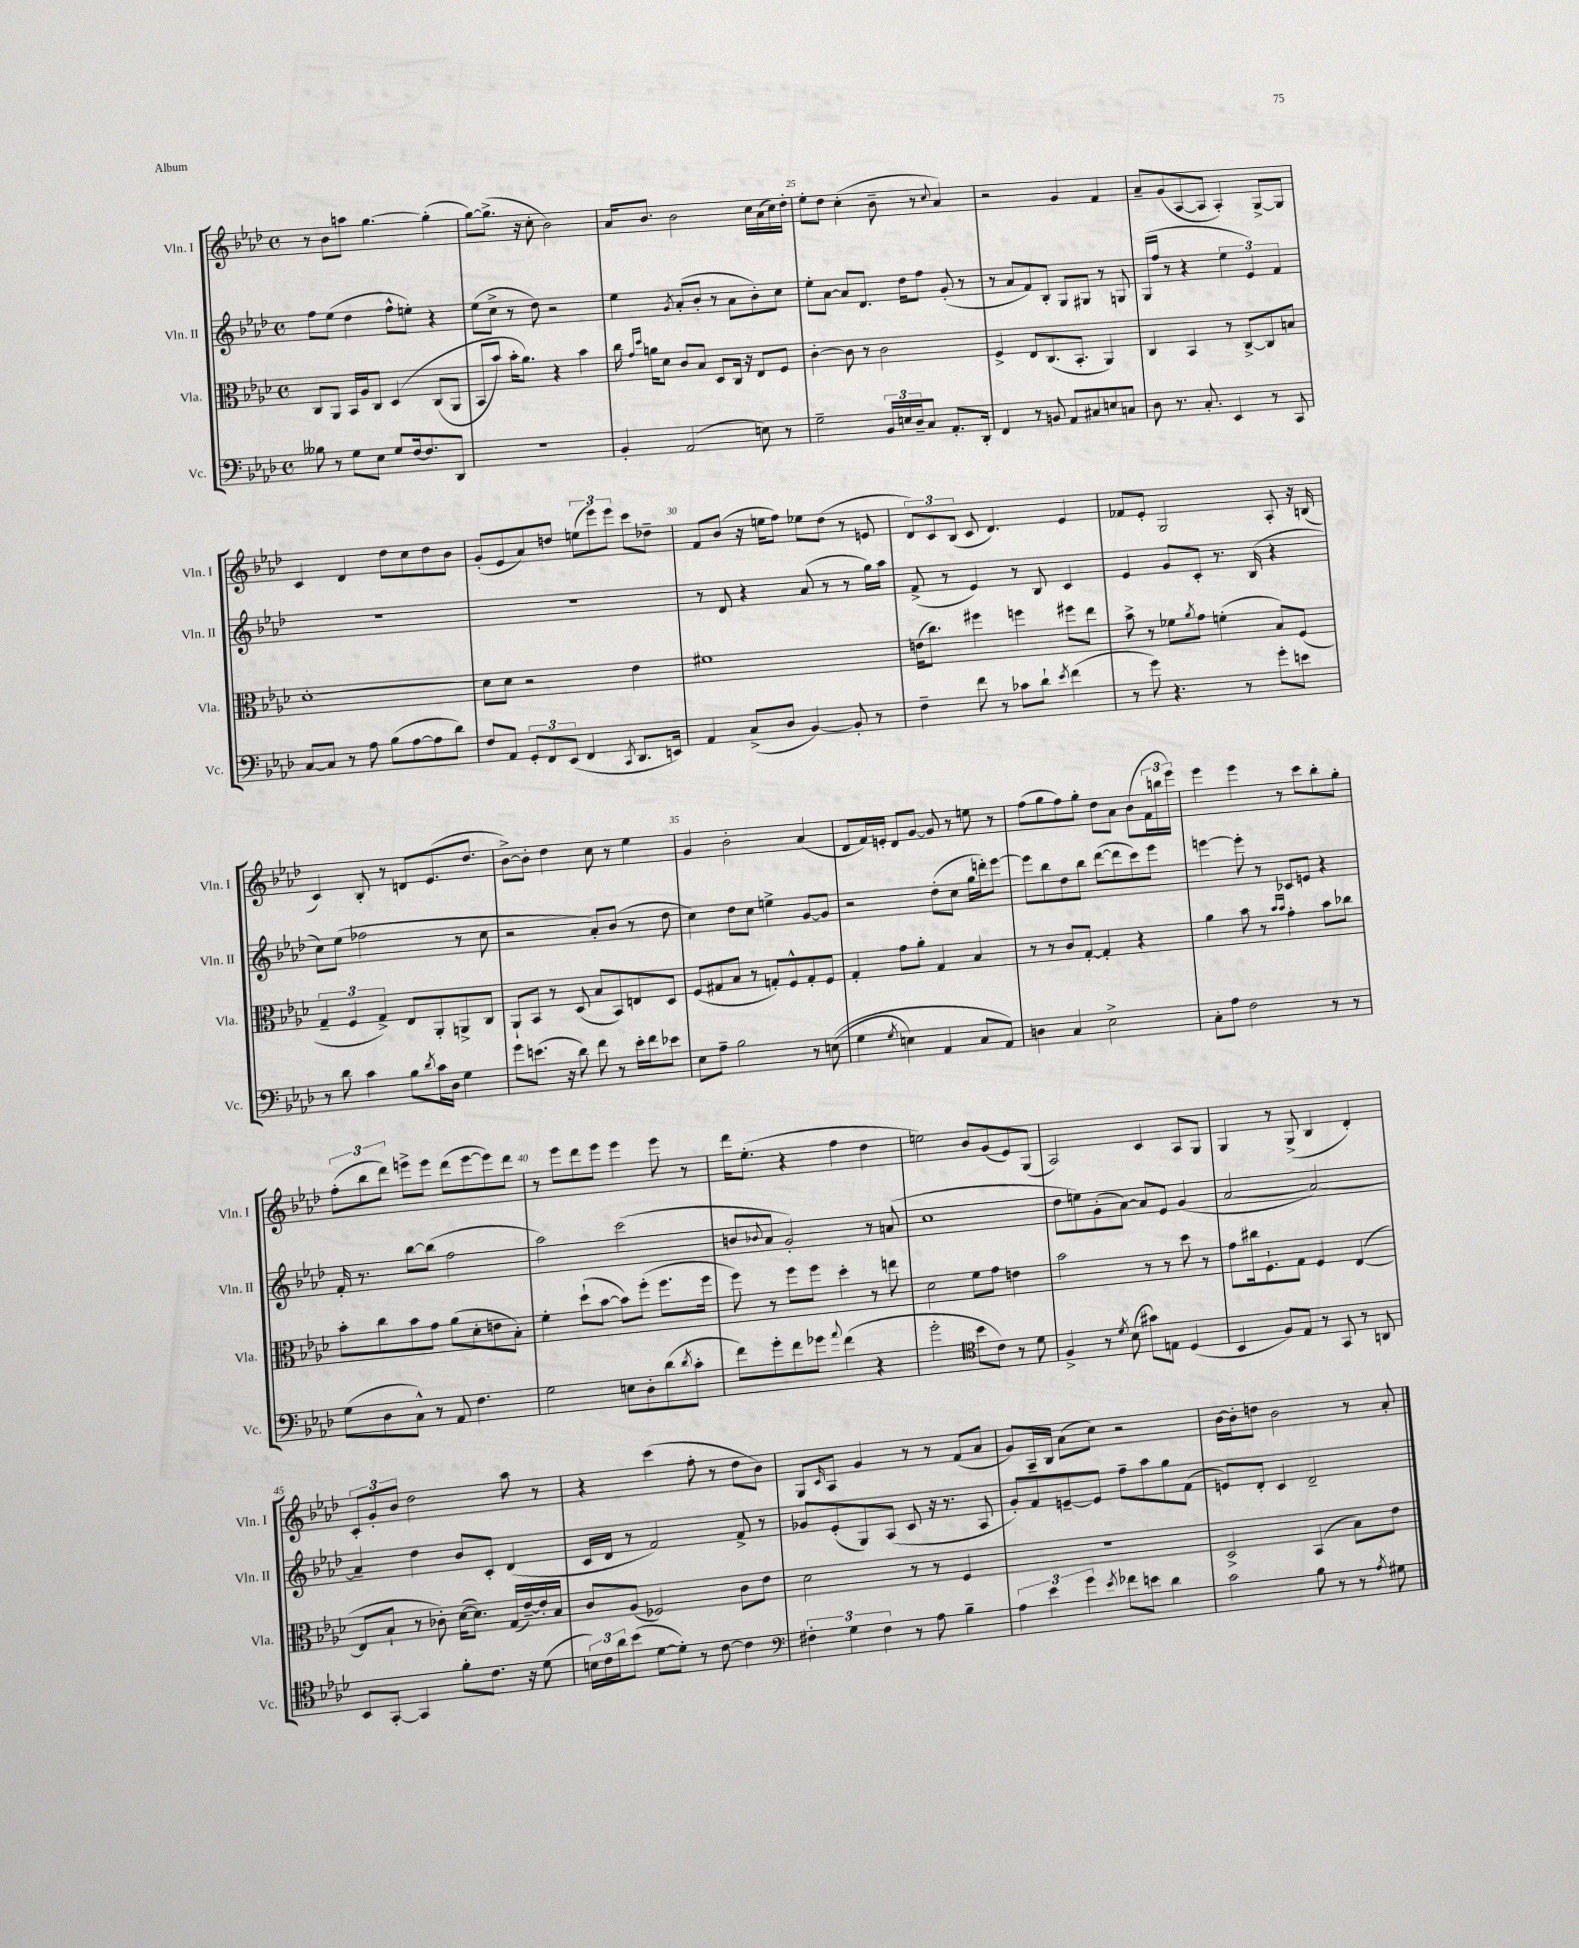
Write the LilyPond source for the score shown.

<<
\new StaffGroup <<
\new Staff = "s0" \with { instrumentName = "Vln. I" shortInstrumentName = "Vln. I" } {
    \clef treble \key aes \major \defaultTimeSignature \time 4/4
    r8 bes'8 a''8 g''4.~ g''4-.( |
    g''8~) g''8.->( r16 c''8-. bes'2) |
    aes'16 bes'8. bes'2 c''16 aes'16( c''16) des''16-. |
    ees''8-. des''8 c''4-.( bes'8-- r8 \appoggiatura { c''8 } aes'4) |
    r2 g'4 f'4 |
    aes'8-- g'8( aes8~ aes8 aes4-.) g8~-> g8 |
    c'4 des'4 des''8 c''8 des''8 bes'8 |
    g'8-.( ees'8 aes'8) d''8 \tuplet 3/2 { e''8( ees'''8) ees'''8 } c'''8 des''8-- |
    f'8 bes'8( r16 e''16 f''8) ees''8 des''8( r8 e'8 |
    \tuplet 3/2 { des'8) c'8 bes8( } c'8 des'4.) ees'4 |
    fes'8 ees'8-. g2 aes8-. r16 b16( |
    c'4) bes8-. r8 d'8 ees'8.( des''8. |
    bes'8~->) bes'8-. des''4 c''8 r8 ees''4 |
    g'4 bes'2-. aes'4( |
    des'8 f'16) e'16-. des'8 g'8~ g'8 r8 e''8 r8 |
    f''8( g''8 f''8) g''8-. des''8 aes'8 bes'8( \tuplet 3/2 { f'16 b''16 ees'''16) } |
    ees'''4 ees'''4 r8 c'''8 bes''8-. g''8-. |
    \tuplet 3/2 { f''8-.( bes''8 des'''8) } e'''8-> e'''8 des'''8( e'''8~ e'''8) des'''8 |
    r8 ees'''8 des'''8 ees'''8 ees'''4 ees'''8 r8 |
    des'''16 ees''8.-.( r4 f''4 des''4 |
    e''2) bes'8 g'8( ees'8) g8( |
    aes2) c'4 aes8 g8 |
    g4 r8 g8->( bes4 des'4-.) |
    \tuplet 3/2 { c'8-. g'8-. bes'8 } des''2 aes''8 r8 |
    r4 c'''4( f''8-. r8 des''8 bes'8) |
    g8 \grace { c'16 } aes8 g'4 r8 r8 f'8( aes'8 |
    g'8) aes16-- bes16 aes'8( c''8) r2 |
    bes'16~ bes'16-. d''8 bes'2 r8 aes'8-. \bar "|." |
}
\new Staff = "s1" \with { instrumentName = "Vln. II" shortInstrumentName = "Vln. II" } {
    \clef treble \key aes \major \defaultTimeSignature \time 4/4
    f''8 ees''8( des''4 f''8-^ e''8-.) r4 |
    ees''8( c''8-> r8 des''8) r2 |
    ees''4 \acciaccatura { g'8 } aes'8-.( bes'8-. r8 aes'8 bes'8-.) c''8 |
    ees''8-. aes'8~ aes'8 des'8. des''16 f''8 g'8-.( r8 |
    r8 aes'8 f'8) bes8-. g8 gis8 r8 g8 |
    g16( f''16 r8 r4 \tuplet 3/2 { ees''4 ees'4) f'4 } |
    R1 |
    R1 |
    r8 des'8 r4 aes'8( r8 r8 g''16) aes''16 |
    f'8->( r8 ees'4) r8 bes8 c'4 |
    ees'4 g'8 c'8-. r8. bes16( r4 |
    c''8) ees''8( fes''2 r8 c''8 |
    r2 aes'8-.) bes'8( r8 des''8 |
    c''4) des''8 c''8 e''4-> g'8~ g'8 |
    r2 des''8-.( c''8 g''16 d'''16-.) ees'''8~ |
    ees'''8 bes''8 des''8 bes''8 des'''8~( des'''8 c'''8) ees'''8 |
    e'''4~ e'''8-. r8 ces'8 e'8 r4 |
    f'16-. r8. bes''8~ bes''8( f''2 |
    aes''2) c'''2( |
    b'8 \appoggiatura { bes'8 } aes'8 g'2-.) r8 a'8( |
    c''1 |
    des''8 e''8) g'8-.( aes'8~) aes'8 ees'8 g'4( |
    aes'2~ aes'2~) |
    aes'4-- des''4 bes'8 c'8-. des'4( |
    c'16 des'16 r8 f'2) f'8-> r8 |
    ges'8 ees'8-.( g8) aes8( c'8 r16 r8. aes8 |
    g'8-.) f'8 e'8~-- e'8 f''8-- aes''8 g''8 f'8( |
    e'8) des'8-. c'4 des'2-- \bar "|." |
}
\new Staff = "s2" \with { instrumentName = "Vla." shortInstrumentName = "Vla." } {
    \clef alto \key aes \major \defaultTimeSignature \time 4/4
    c8 aes,8 bes,16 aes16 c8 des4\( c8( aes,8 |
    bes,8 bes'8) bes'16-. aes'8.\) r4 bes'4 |
    c''16 \grace { g'16 des''16 } a'16 des'8 c'8 bes8 des8 c16 r16 ees8 f8 |
    c'4~-. c'8 r8 c'2 |
    f4-> ees8 c8.( bes,8.-. aes,4) |
    c4 bes,4 r8 c8~-> c8 b8 |
    des'1~-. |
    des'8 des'8 r2 ees'4 |
    fis'1 |
    e'16( c''8.) fis''4 f''4 fis''8 ees''8 |
    bes'8-> r8 fes'8 \acciaccatura { aes'8 } g'8 f'4-.( bes8) f8( |
    \tuplet 3/2 { g4-- f4 g4->) } ees8 aes,8-. a,8-> c8 |
    aes,8-! bes,8 r8 des8( bes8 bes,8) e8 des8 |
    f8( gis8 bes8 r8 g8-.) f8-^ g8-. f8 |
    g4-. g'8 aes'8-. g4 bes4 |
    r8 r8 c'8 g8~-. g4-. r4 |
    aes'4 bes'8 r8 \grace { bes'16 bes'16 } g'4-. bes'8 ces''8 |
    bes'8-. c''8 bes'8 g'8 aes'8( des'8-. e'8 bes8-.) |
    f'4-. des''8-!( bes'8~ bes'8) f''8-.( f''8. f''16 |
    f''8) r8 f''8 f''8 des''4-. r8 e''8 |
    des'2 f'8 g'8 e'4 |
    bes'2 r8 r8 des''8 r8 |
    g'8 cis''16 f8.-! g8 f4 ees4~( |
    ees8 bes8-! r8 ces'8-.) des'16~( des'8.) g16( ees'16~--) ees'16-. bes16 |
    c'8 aes8( fes2) c'8 ees'8 |
    des'2 r8 r8 f4 |
    R1 |
    des2-> bes,4( bes8) ees'8 \bar "|." |
}
\new Staff = "s3" \with { instrumentName = "Vc." shortInstrumentName = "Vc." } {
    \clef bass \key aes \major \defaultTimeSignature \time 4/4
    beses8 r8 g8 ees8 g8 f16~ f8. des,8 |
    r1 |
    bes,4-. aes,2( e8) r8 |
    g2-- \tuplet 3/2 { bes,16 e16 des16-- } c8 aes,8.-. des,16-. |
    f,4 r8 b,8 aes,8 cis8 e8 c8 |
    des8 r8. c8.-. ees,4 r8 c,8 |
    c8~ c8 r8 aes8 bes8( aes8~ aes8 des'8) |
    f8 aes,8 \tuplet 3/2 { g,8-. f,8 ees,8( } f,4 \acciaccatura { c,8 } des,8. e,16) |
    aes,4 c8->( des8 bes,4~) bes,8-. r8 |
    f4-- f'8 r8 ces'8 des'8-! \acciaccatura { ees'8 } f'4( |
    r8 g'8) r4. r8 g'8-. e'8 |
    r8 des'8 c'4 bes8 \acciaccatura { des'8 } c'16 des16 g4 |
    g'8 e'8.( r16 des'8) f'8 r8 e'16-. f'16 ees'8 |
    ees8 aes8-- bes2 r8 e8(\( |
    g4 \acciaccatura { g8 } e4) aes,4 c8 aes,8\) |
    d4 c4 ees2-> |
    c8-. aes8 f2 r8 r8 |
    g8( des8 c8-^) r8 aes,8 f4. |
    g2 e8 des8-. des'8( \acciaccatura { des'8 } c'8-. |
    f'8) g'8-. f'8 ges'8 \appoggiatura { aes'8 } f'4( r4 |
    g'2-. \clef tenor bes'8 c'8) r8 des'8 |
    f4-> r8 \acciaccatura { des'8 } bes8( gis'8) e8 des4( |
    bes,4 f8) ees8 r8 g,8 r8 a,8 |
    bes,8 g,8~-. g,4 f'8-. c'8. r16 des'8( |
    \tuplet 3/2 { b16) c'16 aes'16 } bes'8( des'8~ des'8-.) r8 c'8~ c'4 |
    \clef bass \tuplet 3/2 { fis4-. g4 fis4 } r8 aes8 bes4-- |
    \tuplet 3/2 { aes4 ees'4 g'4 } \acciaccatura { ees'8 } fes'8 e'8 des'4 |
    c'2 bes8 r8 r8 \acciaccatura { aes8 } gis8 \bar "|." |
}
>>
>>
\layout { \context { \Score currentBarNumber = #22 \override BarNumber.break-visibility = ##(#f #t #t) barNumberVisibility = #(every-nth-bar-number-visible 5) } }
